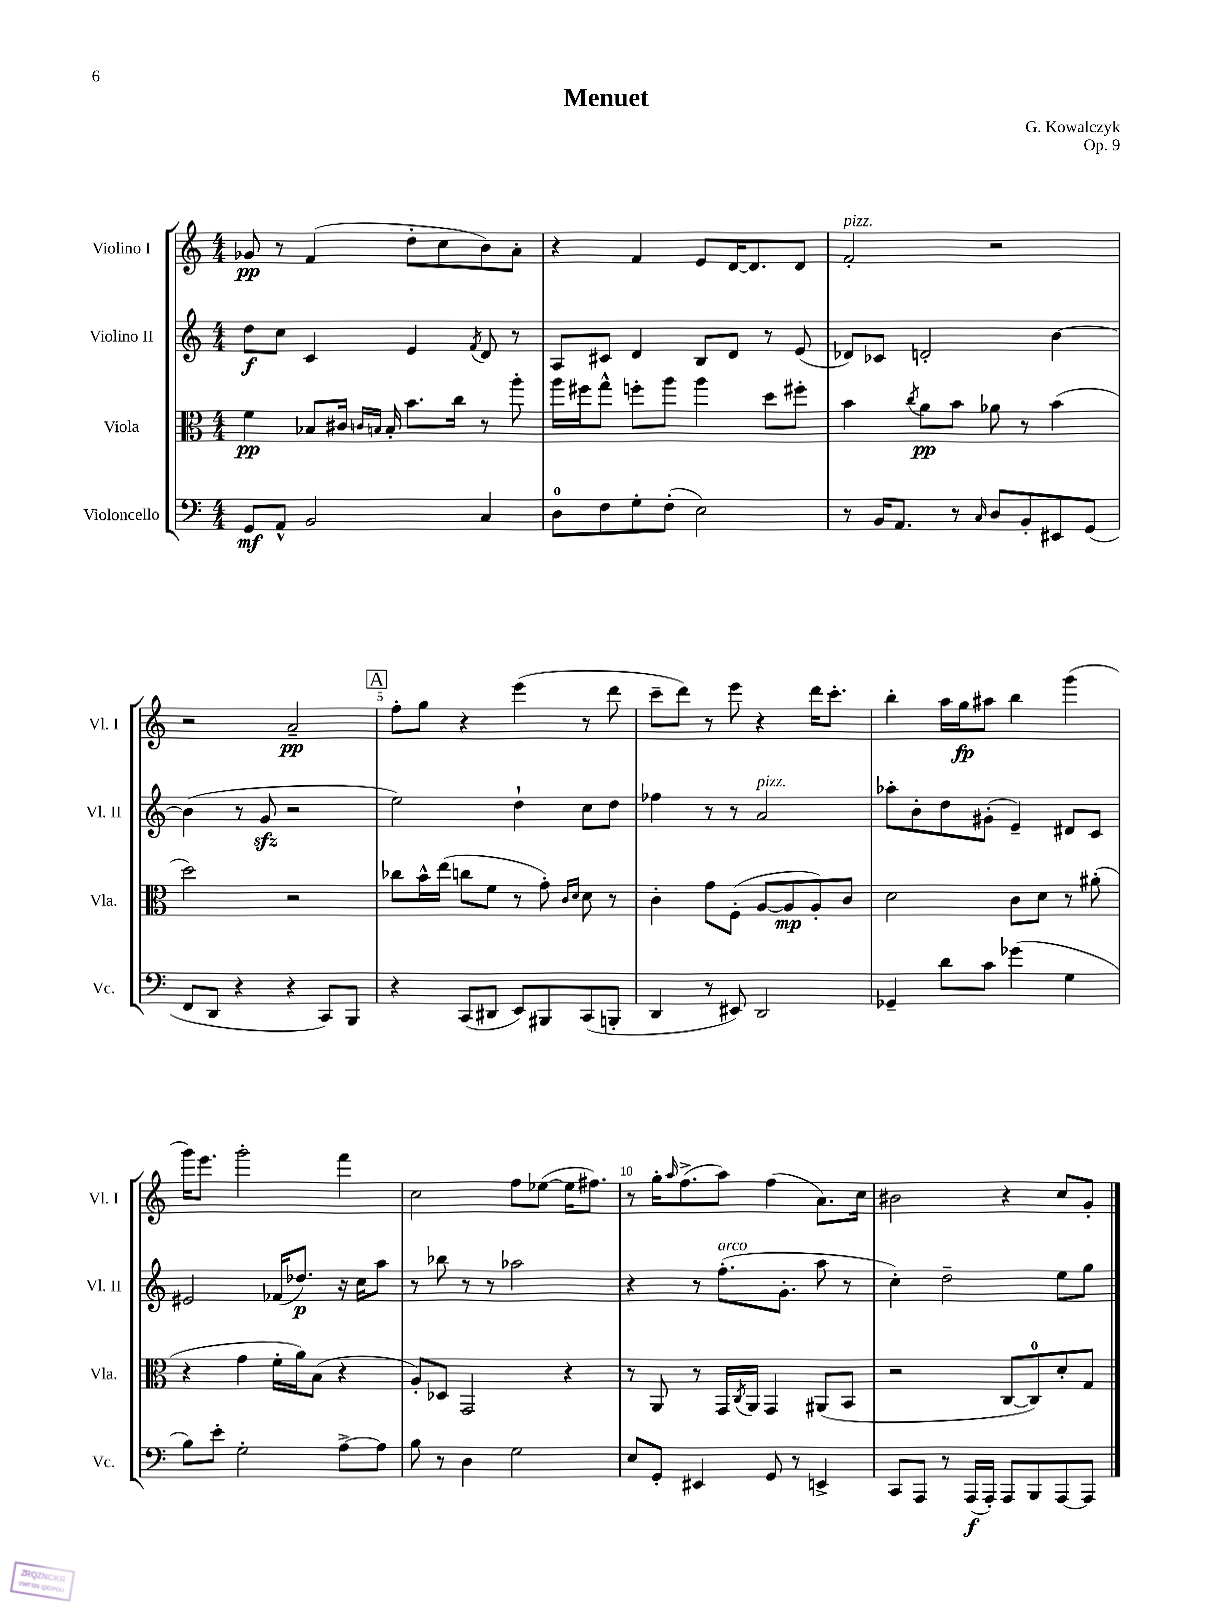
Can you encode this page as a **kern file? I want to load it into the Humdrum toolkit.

**kern	**kern	**kern	**kern
*staff4	*staff3	*staff2	*staff1
*clefF4	*clefC3	*clefG2	*clefG2
*k[]	*k[]	*k[]	*k[]
*M4/4	*M4/4	*M4/4	*M4/4
8GG/L	4f\	8dd\L	8g-/
8AA^^/J	.	8cc\J	8r
2BB/	8B-/L	4c/	(4f/
.	16c#/Jk	.	.
.	16qqc/LL	.	.
.	16qqB/JJ	.	.
.	16B'/	.	.
.	8.b\L	4e/	8dd'\L
.	.	.	8cc\
.	16cc\Jk	.	.
.	.	8qf/	.
4C/	8r	8d/	8b\)
.	8aa'\	8r	8a'\J
=	=	=	=
8D\L	16aa\LL	8A/L	4r
.	16ff#\J	.	.
8F\	8gg^^\J	8c#/J	.
8G'\	8ff'\L	4d/	4f/
(8F'\J	8aa\J	.	.
2E\)	4aa\	8B/L	8e/L
.	.	8d/J	[16d/K
.	.	.	8.d/]
.	8dd\L	8r	.
.	8ff#'\J	(8e/	8d/J
=	=	=	=
8r	4b\	8d-/L)	2f'/
16BB/LK	.	8c-/J	.
8.AA/J	.	.	.
.	8qcc/	.	.
.	8a\L	2d'/	.
8r	8b\J	.	.
16qqC/	.	.	.
8D/L	8a-\	.	2r
8BB'/	8r	.	.
8EE#/	(4b\	[4b\	.
(8GG/J	.	.	.
=	=	=	=
8FF/L	2dd\)	(4b\]	2r
8DD/J	.	.	.
4r	.	8r	.
.	.	8g/	.
4r	2r	2r	2a~/
8CC/L)	.	.	.
8BBB/J	.	.	.
=	=	=	=
4r	8cc-\L	2ee\)	8ff'\L
.	16b^^\L	.	8gg\J
.	(16ee\JJ	.	.
(8CC/L	8cc\L	.	4r
8DD#/J	8f\J	.	.
8EE/L)	8r	4dd`\	(4eee\
8BBB#/	8g'\)	.	.
.	16qqc/LL	.	.
.	16qqd/JJ	.	.
(8CC/	8d\	8cc\L	8r
8BBB'/J	8r	8dd\J	8ddd\
=	=	=	=
4DD/	4c'\	4ff-\	8ccc~\L
.	.	.	8ddd\J)
8r	8g\L	8r	8r
8EE#/)	(8F'\J	8r	8eee\
2DD/	[8A/L	2a/	4r
.	8A/]	.	.
.	8A'/)	.	16ddd\LK
.	.	.	8.ccc'\J
.	8c/J	.	.
=	=	=	=
4GG-~/	2d\	8aa-'\L	4bb'\
.	.	8b'\	.
8d\L	.	8dd\	16aa\LL
.	.	.	16gg\J
8c\J	.	(8g#'\J	8aa#\J
(4g-\	8c\L	4e~/)	4bb\
.	8d\J	.	.
4G\	8r	8d#/L	(4ggg\
.	(8a#'\	8c/J	.
=	=	=	=
8B\L)	4r	2e#/	16ggg\LK)
.	.	.	8.eee\J
8e'\J	.	.	.
2G'\	4g\	.	2ggg'\
.	16f'\LL	(16f-/LK	.
.	16a\J)	8.dd-/J)	.
.	(8B\J	.	.
[8A^\L	4r	16r	4fff\
.	.	16cc\LK	.
8A\]J	.	8aa\J	.
=	=	=	=
8B\	8A'/L)	8r	2cc\
8r	8D-/J	8bb-\	.
4D\	2GG/	8r	.
.	.	8r	.
2G\	.	2aa-\	8ff\L
.	.	.	([8ee-\J
.	4r	.	16ee-\]LK
.	.	.	8.ff#\J)
=	=	=	=
8E/L	8r	4r	8r
8GG'/J	8AA/	.	16gg'\LK
.	.	.	16qqaa/
.	.	.	(8.ff^\
4EE#/	8r	8r	.
.	16GG/LL	(8.ff'\L	8aa\J)
.	8qC/	.	.
.	16AA/JJ	.	.
8GG/	4GG/	.	(4ff\
.	.	8.g'\J	.
8r	.	.	.
4EE^/	(8AA#/L	8aa\	8.a\L)
.	8BB/J	8r	.
.	.	.	16cc\Jk
=	=	=	=
8CC/L	2r	4cc'\)	2b#\
8AAA/J	.	.	.
8r	.	2dd~\	.
(16AAA/LL	.	.	.
16AAA'/JJ)	.	.	.
8AAA/L	[8C/L	.	4r
8BBB/	8C/])	.	.
[8AAA/	8d'/	8ee\L	8cc/L
8AAA/]J	8G/J	8gg\J	8g'/J
==	==	==	==
*-	*-	*-	*-
